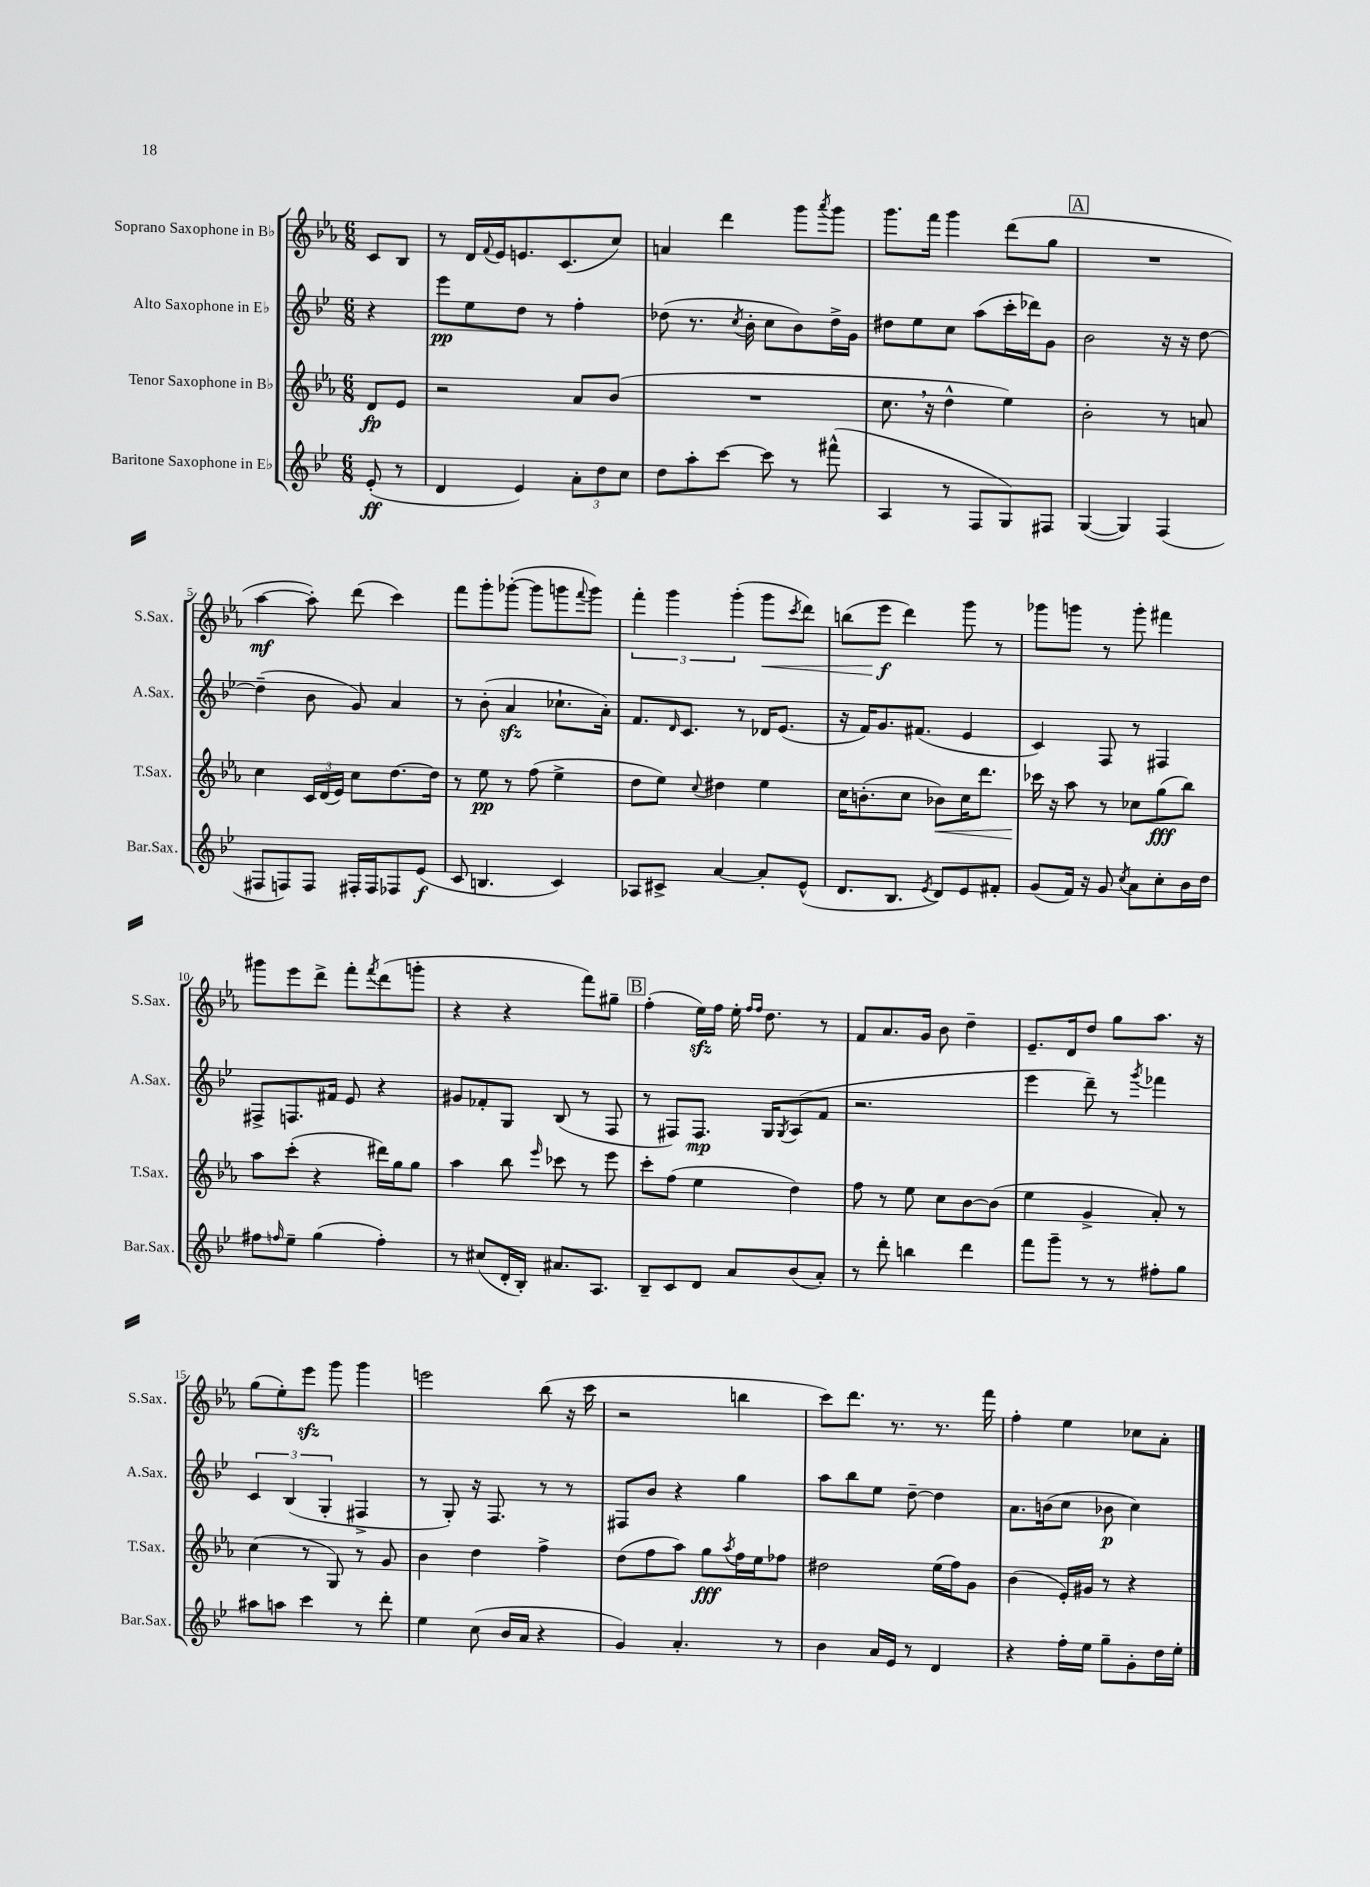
<<
\new StaffGroup <<
\new Staff = "s0" \with { instrumentName = "Soprano Saxophone in Bb" shortInstrumentName = "S.Sax." } {
    \clef treble \key ees \major \numericTimeSignature \time 6/8 \partial 4
    c'8 bes8 |
    r8 d'16 \appoggiatura { f'8 } ees'16 e'8. c'8.( c''8) |
    a'4 d'''4 g'''8 \acciaccatura { aes'''8 } g'''8 |
    g'''8. f'''16 g'''4 d'''8( g''8 |
    \mark \markup { \box "A" } R2. |
    aes''4~\mf aes''8-.) d'''8( c'''4) |
    f'''8 g'''8-. ges'''8~-.( ges'''8 g'''8 \appoggiatura { f'''8 } g'''8) |
    \tuplet 3/2 { f'''4-. g'''4 g'''4-.( } g'''8\< \acciaccatura { c'''8 } d'''8) |
    b''8( ees'''8\f\! d'''4) g'''8 r8 |
    ges'''8 g'''8 r8 g'''8-. fis'''4 |
    gis'''8 ees'''8 d'''8-> f'''8-. \acciaccatura { f'''8 } d'''8( g'''8-. |
    r4 r4 f'''8) gis''8-- |
    \mark \markup { \box "B" } f''4-.( ees''16\sfz) f''16 ees''16-. \grace { f''16 f''16 } d''8. r8 |
    f'8 aes'8. g'16 bes'8 d''4-- |
    ees'8.-- d'16 d''8 g''8 aes''8. r16 |
    g''8( ees''8-.) ees'''8\sfz g'''8 g'''4 |
    e'''2 bes''8( r16 c'''16 |
    r2 b''4 |
    c'''8) d'''8. r8. r8. f'''16 |
    f''4-. ees''4 ces''8 aes'8-. \bar "|." |
}
\new Staff = "s1" \with { instrumentName = "Alto Saxophone in Eb" shortInstrumentName = "A.Sax." } {
    \clef treble \key bes \major \numericTimeSignature \time 6/8 \partial 4
    r4 |
    ees'''8\pp ees''8 d''8 r8 f''4-. |
    des''8( r8. \acciaccatura { c''8 } bes'16-. c''8 bes'8) des''16-> g'16 |
    dis''8 ees''8 c''8 a''8( c'''16-. des'''16) g'8 |
    \mark \markup { \box "A" } bes'2 r16 r16 d''8~ |
    d''4--( bes'8 g'8) a'4 |
    r8 bes'8-.( a'4\sfz ces''8.-! a'16-.) |
    f'8. \grace { d'16 } c'8. r8 des'16 ees'8.( |
    r16 f'16) g'8. fis'8.( ees'4 |
    c'4) f8 r8 fis4 |
    fis8-> f8. fis'16 ees'8 r4 |
    gis'8 fes'8-. g8 bes8( r8 f8 |
    \mark \markup { \box "B" } r8 fis8) fis8.\mp g16 \acciaccatura { g8 } a8( f'8 |
    r2. |
    ees'''4 d'''8--) r8 \acciaccatura { g'''8 } fes'''4 |
    \tuplet 3/2 { c'4 bes4( g4-. } fis4-> |
    r8 g8-.) r16 f8. r8 r8 |
    fis8 bes'8 r4 g''4 |
    a''8 bes''8 ees''8 d''8~-- d''4 |
    a'8. b'16( c''8 bes'8\p c''4) \bar "|." |
}
\new Staff = "s2" \with { instrumentName = "Tenor Saxophone in Bb" shortInstrumentName = "T.Sax." } {
    \clef treble \key ees \major \numericTimeSignature \time 6/8 \partial 4
    d'8\fp ees'8 |
    r2 aes'8 bes'8( |
    R2. |
    c''8. \breathe r16 d''4-^ ees''4) |
    \mark \markup { \box "A" } bes'2-. r8 a'8 |
    c''4 \tuplet 3/2 { c'16 d'16( ees'16) } c''8 d''8.~ d''16 |
    r8 ees''8\pp r8 f''8( ees''4-> |
    d''8 ees''8) \appoggiatura { c''8 } dis''4 ees''4 |
    c''16 b'8.-.( c''8 bes'8\<) c''16 d'''8. |
    ces'''16\! r16 aes''8 r8 ces''8 g''8\fff( bes''8) |
    aes''8 c'''8-.( r4 dis'''16) g''16 g''8 |
    aes''4 bes''8 \grace { ees'''16 } ces'''8 r8 ees'''8 |
    \mark \markup { \box "B" } c'''8-. f''8( ees''4 d''4) |
    f''8 r8 ees''8 c''8 bes'8~ bes'8( |
    ees''4 g'4-> aes'8-.) r8 |
    c''4( r8 g8) r8 g'8 |
    bes'4 d''4 f''4-> |
    d''8( f''8 aes''8) g''8\fff \acciaccatura { aes''8 } f''16 ees''16 fes''8 |
    dis''2 ees''16( f''16) g'8 |
    bes'4( ees'16-.) gis'16 r8 r4 \bar "|." |
}
\new Staff = "s3" \with { instrumentName = "Baritone Saxophone in Eb" shortInstrumentName = "Bar.Sax." } {
    \clef treble \key bes \major \numericTimeSignature \time 6/8 \partial 4
    ees'8-.\ff( r8 |
    d'4 ees'4) \tuplet 3/2 { a'8-. d''8 c''8 } |
    d''8 a''8-. c'''8~ c'''8 r8 fis'''8-^( |
    a4 r8 f8 g8) fis8 |
    \mark \markup { \box "A" } g4~( g4) f4( |
    fis8 f8) f8 fis16-. fis16 fes8 ees'8\f( |
    c'8 b4. c'4) |
    aes8 cis'8-> a'4~ a'8-. ees'8-^( |
    d'8. bes8. \acciaccatura { ees'8 } d'8) ees'8 fis'8-. |
    g'8( f'16) r16 g'8 \acciaccatura { c''8 } a'8 c''8-. bes'16 d''16 |
    fis''8 \grace { f''16 } ees''8-- g''4( f''4-.) |
    r8 cis''8( d'16-. bes16-.) ais'8. a8. |
    \mark \markup { \box "B" } bes8-- c'8 d'8 a'8 bes'8( a'8-.) |
    r8 d'''8-. b''4 d'''4 |
    f'''8 g'''8-- r8 r8 fis''8-. g''8 |
    ais''8 a''8 c'''4 r8 d'''8-. |
    ees''4 c''8( bes'16 a'16 r4 |
    g'4) a'4.-. r8 |
    bes'4 a'16 ees'16 r8 d'4 |
    r4 f''16-. ees''16 g''8-- g'8-. d''16 ees''16-. \bar "|." |
}
>>
>>
